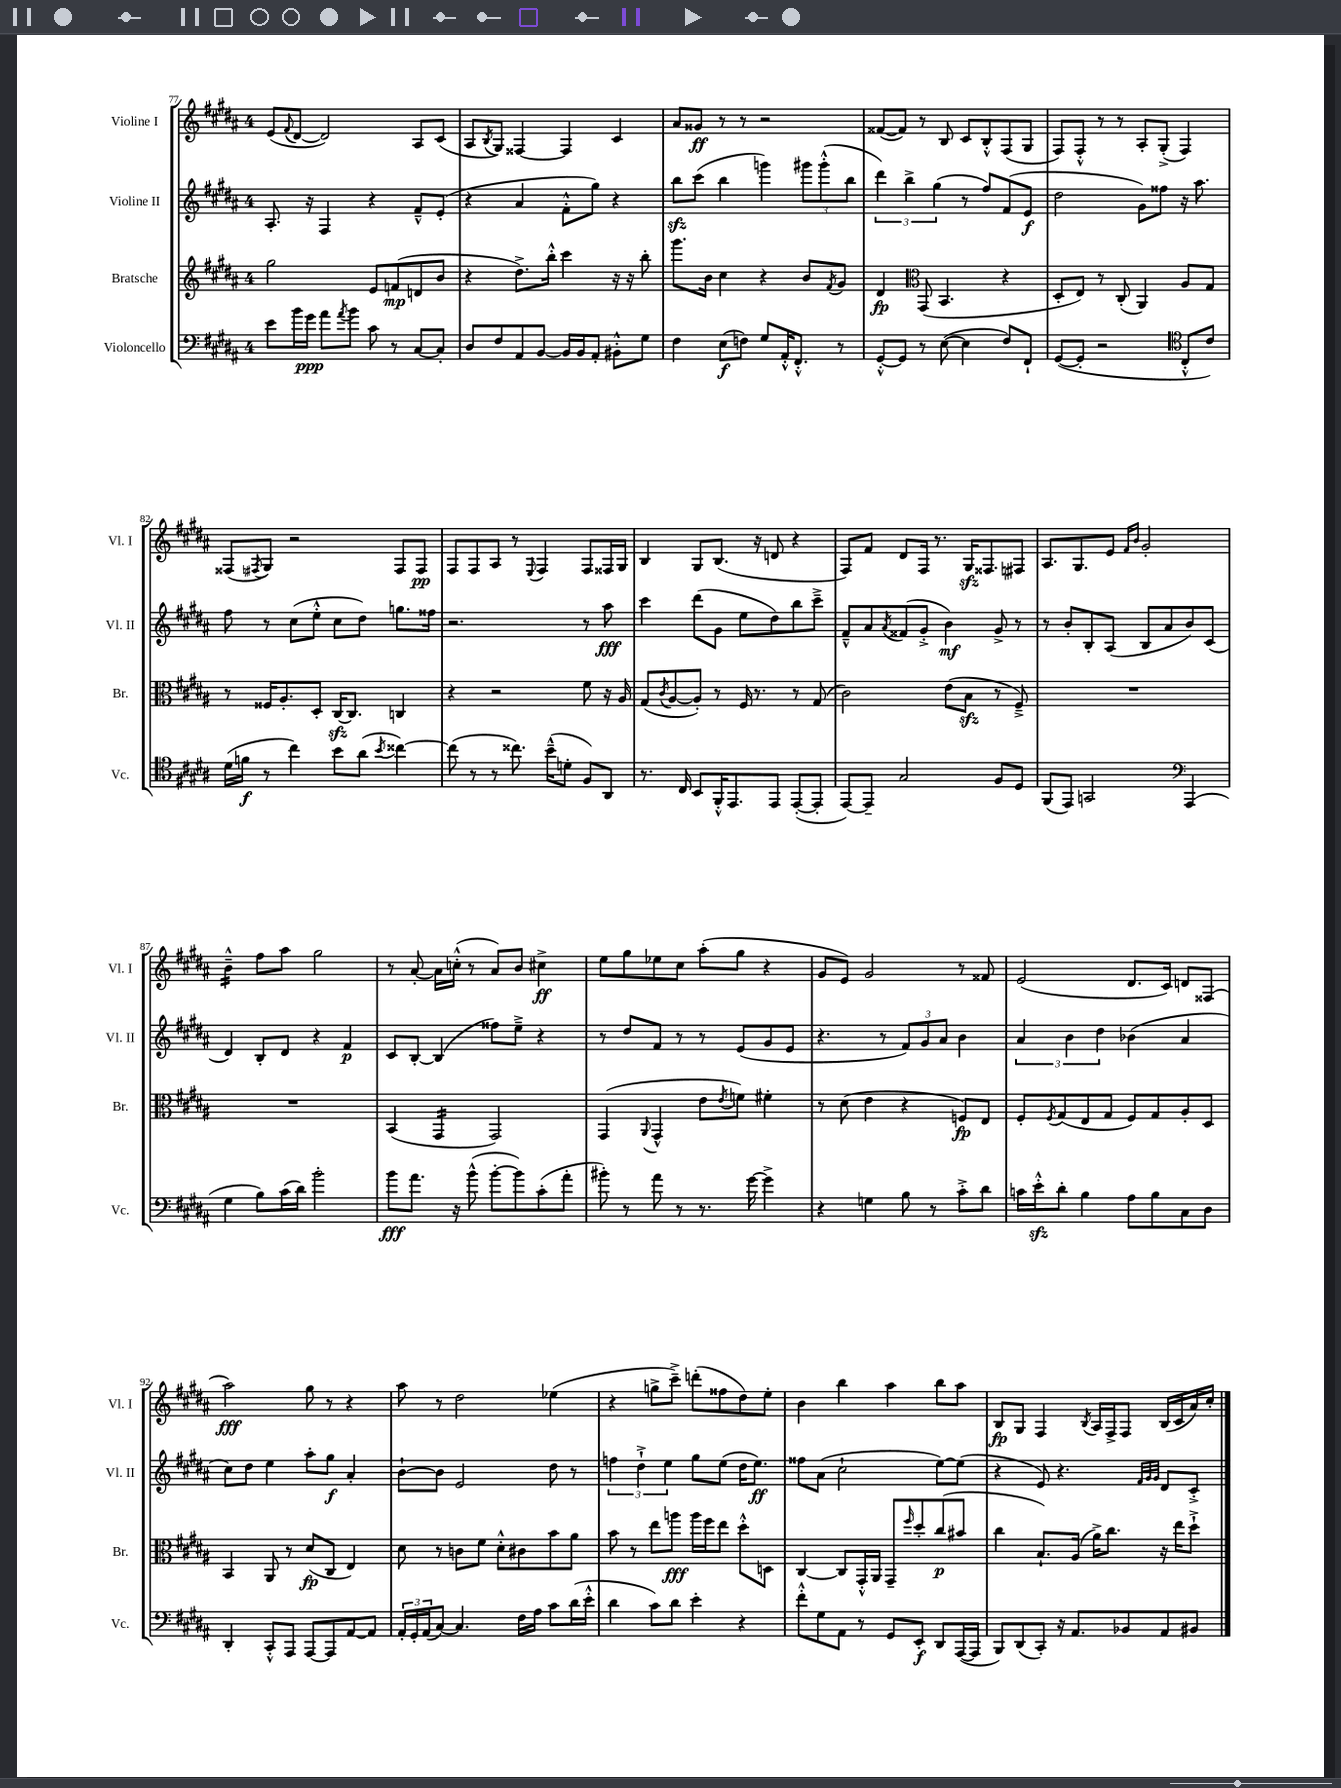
<<
\new StaffGroup <<
\new Staff = "s0" \with { instrumentName = "Violine I" shortInstrumentName = "Vl. I" } {
    \clef treble \key b \major \once \override Staff.TimeSignature.style = #'single-digit \time 4/4
    e'8( \appoggiatura { fis'8 } dis'8~ dis'2) ais8 cis'8( |
    ais8 \acciaccatura { b8 } gis8) fisis4~ fisis4 cis'4 |
    ais'8 gisis'8\ff r8 r8 r2 |
    fisis'8~( fisis'8) r8 b8 cis'8 b8-.-^ fis8( gis8 |
    fis8) fis8-.-^ r8 r8 ais8-. gis8-.->( fis4) |
    fisis8( \acciaccatura { fis8 } gis8) r2 fis8 fis8\pp |
    fis8 fis8 ais8 r8 \appoggiatura { e8 } fis4 fis8 fisis16 gis16 |
    b4 gis8 b8.( r16 d'8 r4 |
    fis8) fis'8 dis'8 fis16 r8. gis16\sfz fisis8. fis8 |
    ais8. gis8. e'8 \grace { fis'16 b'16 } gis'2-. |
    b'4:16---^ fis''8 ais''8 gis''2 |
    r8 ais'8~-. ais'16 c''16-.-^( r8 ais'8) b'8 cis''4->\ff |
    e''8 gis''8 ees''8 cis''8 ais''8-.( gis''8 r4 |
    gis'8 e'8) gis'2 r8 fisis'8 |
    e'2( dis'8. cis'16) d'8 fisis8( |
    ais''2\fff) gis''8 r8 r4 |
    ais''8 r8 dis''2 ees''4( |
    r4 g''8-> cis'''8--->) d'''8-.( fisis''8 dis''8) e''8-. |
    b'4 b''4 ais''4 b''8 ais''8 |
    b8\fp gis8 fis4 \acciaccatura { b8 } ais16 fis16-> fis8 b16( cis'16 ais'16) cis''16-. \bar "|." |
}
\new Staff = "s1" \with { instrumentName = "Violine II" shortInstrumentName = "Vl. II" } {
    \clef treble \key b \major \once \override Staff.TimeSignature.style = #'single-digit \time 4/4
    ais8.-. r16 fis4 r4 fis'8---^ e'8-.( |
    r4 ais'4 fis'8-.-^ gis''8) r4 |
    b''8\sfz cis'''8( b''4 g'''4) \tuplet 3/2 { gis'''8 gis'''8-.-^( b''8 } |
    \tuplet 3/2 { dis'''4) b''4-> gis''4( } r8 fis''8) fis'8( e'8\f |
    dis''2 gis'8) fisis''8 r16 ais''8. |
    fis''8 r8 cis''8( e''8-.-^ cis''8 dis''8) g''8. fisis''16 |
    r2. r8 ais''8\fff |
    cis'''4 dis'''8( gis'8 e''8 dis''8) b''8 cis'''8---> |
    fis'8---^ ais'8 \acciaccatura { ais'8 } fisis'8( gis'8-.-> b'4\mf) gis'8-> r8 |
    r8 b'8-. b8-. ais8( b8 ais'8 b'8) cis'8( |
    dis'4) b8-. dis'8 r4 fis'4\p |
    cis'8 b8~-. b4( fisis''8) e''8---> r4 |
    r8 dis''8 fis'8 r8 r8 e'8( gis'8 e'8 |
    r4. r8 \tuplet 3/2 { fis'8) gis'8 ais'8 } b'4 |
    \tuplet 3/2 { ais'4 b'4 dis''4 } bes'4( ais'4 |
    cis''8) dis''8 e''4 ais''8-. gis''8\f ais'4-. |
    b'8~-! b'8 e'2 dis''8 r8 |
    \tuplet 3/2 { f''4 dis''4-!-> e''4 } gis''8 e''8( dis''16 e''8.\ff) |
    fisis''8 ais'8( cis''2-! e''8~) e''8( |
    r4 e'8) r4. \grace { fis'32 gis'32 gis'32 } dis'8 cis'8-.-> \bar "|." |
}
\new Staff = "s2" \with { instrumentName = "Bratsche" shortInstrumentName = "Br." } {
    \clef treble \key b \major \once \override Staff.TimeSignature.style = #'single-digit \time 4/4
    gis''2 e'8 f'8\mp( d'8 b'8 |
    r4 dis''8.->) b''16-.-^ cis'''4 r16 r16 b''8-. |
    gis'''8. b'16 cis''4 r4 b'8 \acciaccatura { fis'8 } gis'8 |
    dis'4\fp \clef alto gis,8( b,4. r4 |
    dis8-. e8) r8 cis8-.( ais,4) ais8 gis8 |
    r8 fisis16 ais8.-. dis8-. cis16~\sfz cis8. c4 |
    r4 r2 fis'8 r16 ais16 |
    gis8( \acciaccatura { cis'8 } ais8~ ais8-.) r8 fis16 r8. r8 gis8( |
    cis'2) e'8( b8\sfz r8 fis8--->) |
    R1 |
    R1 |
    b,4( gis,4:16 gis,2) |
    gis,4( \appoggiatura { ais,8 } gis,4-^ e'8 \acciaccatura { e'8 } f'8) fis'4-. |
    r8 dis'8( e'4 r4 f8\fp) e8 |
    fis8-. \acciaccatura { fis8 } gis8( e8 gis8 fis8) gis8 ais8-. dis8 |
    b,4 ais,8 r8 dis'8\fp( cis8 e4) |
    dis'8 r8 c'8 fis'8 dis'8-.-^ cis'8 b'8 ais'8 |
    b'8 r8 e''8 a''8\fff a''16 fis''16 e''8 dis''8-.-^ d8 |
    cis4~ cis8 gis,16-.-^ ais,16 gis,8-- \grace { fis''16 } dis''8-. cis''8\p( bis'8 |
    cis''4 b8.-!) ais16( ais'16->) cis''8. r16 e''16 dis''8-!-> \bar "|." |
}
\new Staff = "s3" \with { instrumentName = "Violoncello" shortInstrumentName = "Vc." } {
    \clef bass \key b \major \once \override Staff.TimeSignature.style = #'single-digit \time 4/4
    e'8 b'16 gis'16\ppp ais'8 \acciaccatura { ais'8 } b'8 cis'8 r8 cis8~ cis8-. |
    dis8 fis8 ais,8 b,8~ b,16 b,16 ais,8-. bis,8-.-^ gis8 |
    fis4 e8\f( f8) gis8 ais,16-.-^ fis,8.-.-^ r8 |
    gis,8~-.-^ gis,8 r8 e8~( e4 fis8) fis,8-! |
    gis,8~( gis,8-. r2 \clef tenor cis8-.-^ cis'8) |
    dis'16( f'16\f r8 cis''4) b'8 ais'8( \acciaccatura { b'8 } cisis''4~) |
    cisis''8( r8 r8 cisis''8.) b'16---^( d'8-. fis8) ais,8 |
    r8. cis16 b,8 fis,16-.-^ e,8. e,8 e,8~-.( e,8-. |
    e,8~) e,8-- gis2 fis8 dis8 |
    fis,8( e,8) g,2 \clef bass ais,,4( |
    gis4 b8) cis'16( dis'16) b'2-. |
    b'8\fff ais'8. r16 b'8-^( b'8~-. b'8) cis'8-.( ais'8-. |
    bis'8-.) r8 ais'8 r8 r8. gis'16~ gis'4-> |
    r4 g4 b8 r8 cis'8-.-> dis'8 |
    c'16 e'16-.-^\sfz dis'8-. b4 ais8 b8 cis8 dis8 |
    dis,4-. cis,8-.-^ ais,,8 ais,,8~ ais,,8 ais,8~ ais,8 |
    \tuplet 3/2 { ais,16-. gis,16-. ais,16( } cis8~) cis4. fis16 ais16 cis'8 dis'16( e'16-.-^ |
    dis'4 cis'8) dis'8 e'4-. r4 |
    fis'8-.-^ gis8 ais,8 r8 gis,8 e,8-.\f dis,8 ais,,16~( ais,,16 |
    b,,8) dis,8( cis,8-.) r16 ais,8. bes,8 ais,8 bis,8 \bar "|." |
}
>>
>>
\layout { \context { \Score currentBarNumber = #77 } }
